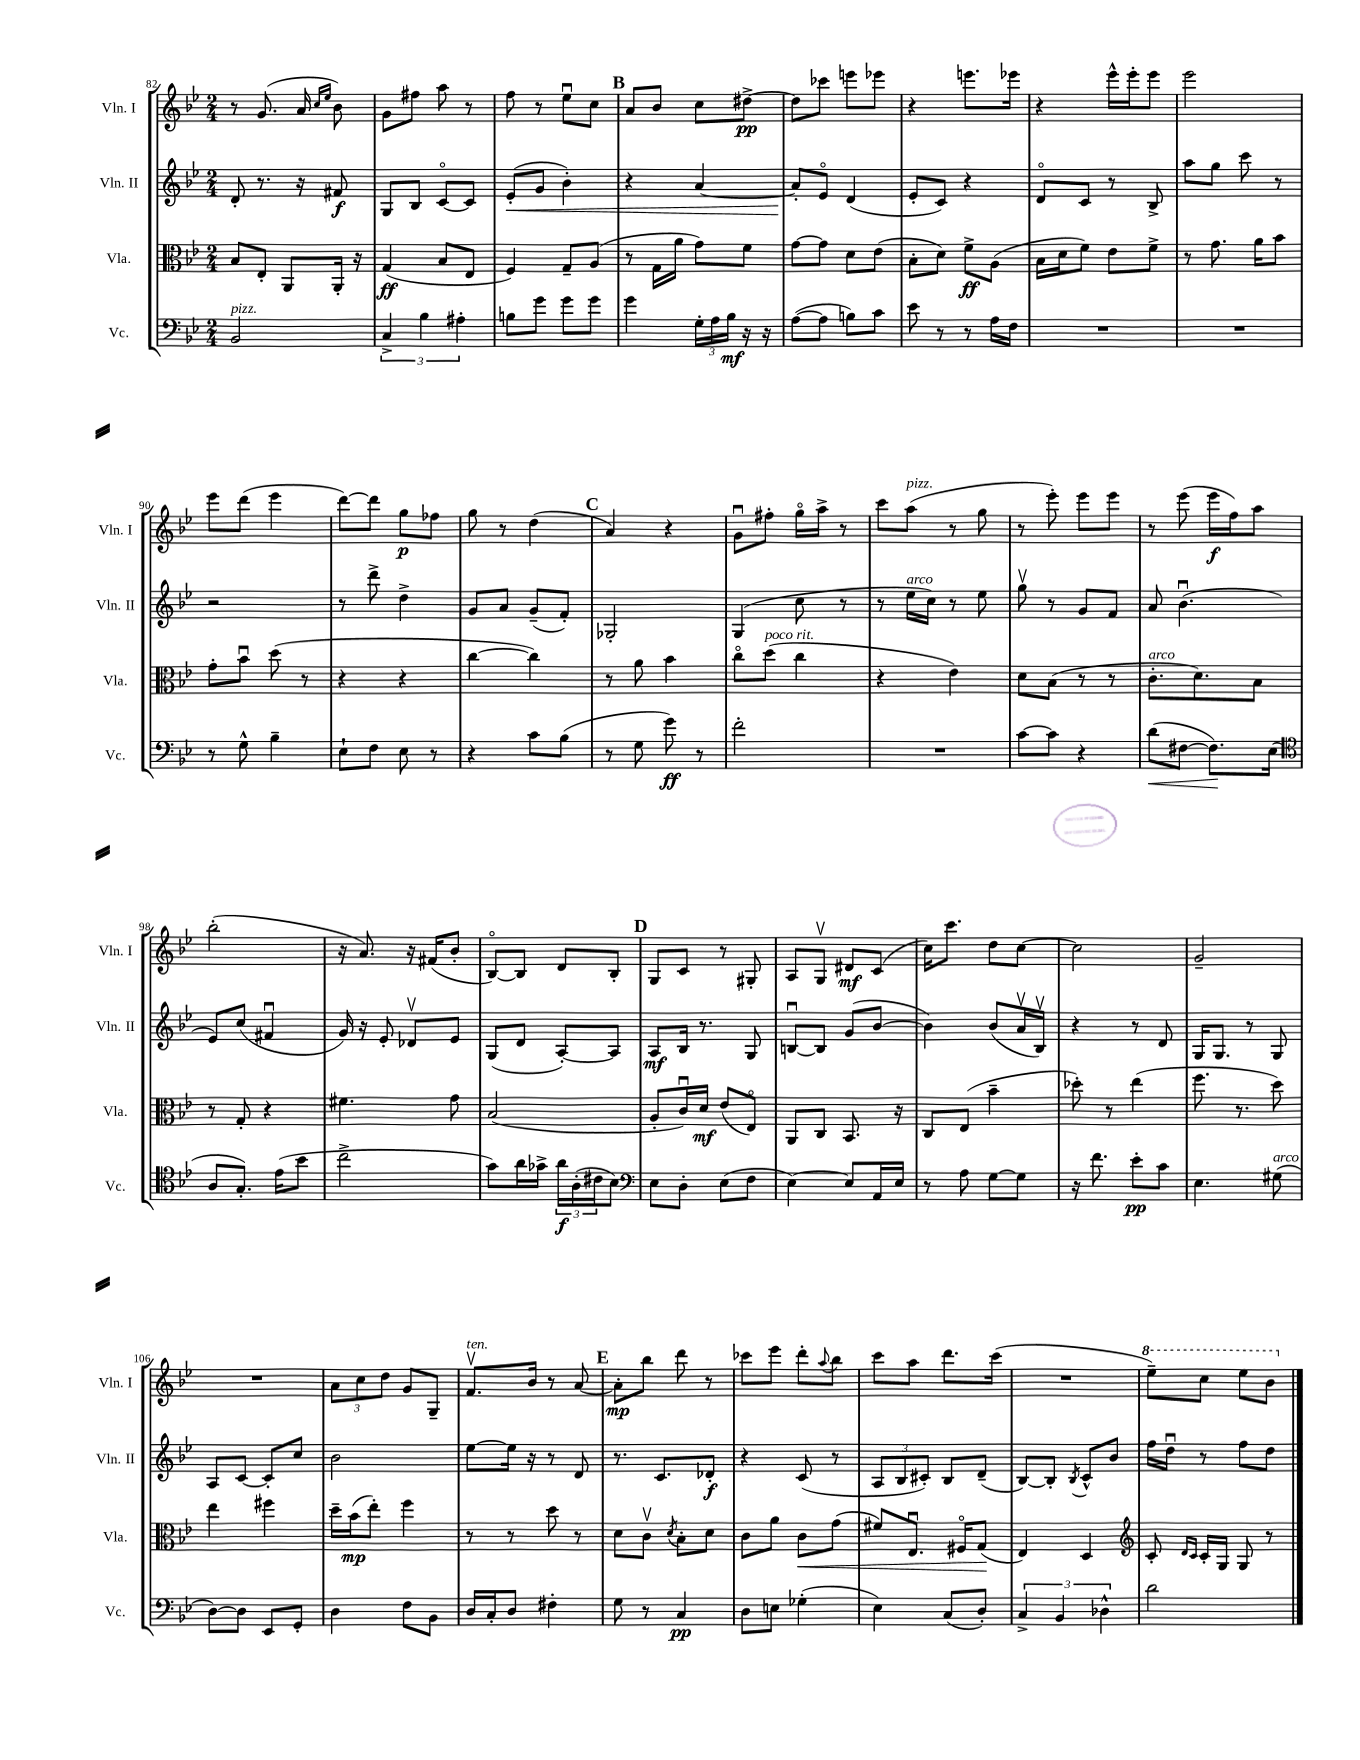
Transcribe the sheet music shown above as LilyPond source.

<<
\new StaffGroup <<
\new Staff = "s0" \with { instrumentName = "Vln. I" shortInstrumentName = "Vln. I" } {
    \clef treble \key bes \major \numericTimeSignature \time 2/4
    r8 g'8.( a'16 \grace { c''16 ees''16 } bes'8) |
    g'8 fis''8 a''8 r8 |
    f''8 r8 ees''8\downbow c''8 |
    \mark \markup { \bold "B" } a'8 bes'8 c''8 dis''8~->\pp |
    dis''8 ces'''8 e'''8 ees'''8 |
    r4 e'''8. ees'''16 |
    r4 ees'''16-^ ees'''16-. ees'''8 |
    ees'''2 |
    ees'''8 d'''8( ees'''4 |
    d'''8~) d'''8 g''8\p fes''8 |
    g''8 r8 d''4( |
    \mark \markup { \bold "C" } a'4) r4 |
    g'8\downbow fis''8-. g''16\flageolet a''16-> r8 |
    c'''8 a''8^\markup { \italic "pizz." }( r8 g''8 |
    r8 ees'''8-.) ees'''8 ees'''8 |
    r8 ees'''8( ees'''16\f f''16) a''8 |
    bes''2-.( |
    r16 a'8.) r16 fis'16( bes'8-. |
    bes8~\flageolet) bes8 d'8 bes8-. |
    \mark \markup { \bold "D" } g8 c'8 r8 gis8-. |
    a8 g8\upbow dis'8\mf c'8( |
    c''16) c'''8. d''8 c''8~ |
    c''2 |
    g'2-- |
    R2 |
    \tuplet 3/2 { a'8 c''8 d''8 } g'8 g8-- |
    f'8.\upbow^\markup { \italic "ten." } bes'16 r8 a'8~ |
    \mark \markup { \bold "E" } a'8-.\mp bes''8 d'''8 r8 |
    ces'''8 ees'''8 d'''8-. \appoggiatura { a''8 } bes''8 |
    c'''8 a''8 d'''8. c'''16( |
    R2 |
    \ottava #1 ees'''8--) c'''8 ees'''8 bes''8 \ottava #0 \bar "|." |
}
\new Staff = "s1" \with { instrumentName = "Vln. II" shortInstrumentName = "Vln. II" } {
    \clef treble \key bes \major \numericTimeSignature \time 2/4
    d'8-. r8. r16 fis'8\f |
    g8 bes8 c'8~\flageolet c'8 |
    ees'8-.\<( g'8 bes'4-.) |
    \mark \markup { \bold "B" } r4 a'4~ |
    a'8-.\! ees'8\flageolet d'4( |
    ees'8-. c'8) r4 |
    d'8\flageolet c'8 r8 bes8-> |
    a''8 g''8 c'''8 r8 |
    r2 |
    r8 d'''8-> d''4-> |
    g'8 a'8 g'8--( f'8-.) |
    \mark \markup { \bold "C" } ges2-. |
    g4( c''8 r8 |
    r8 ees''16^\markup { \italic "arco" } c''16) r8 ees''8 |
    g''8\upbow r8 g'8 f'8 |
    a'8 bes'4.\downbow( |
    ees'8) c''8( fis'4\downbow |
    g'16) r16 ees'8-. des'8\upbow ees'8 |
    g8( d'8 a8~-.) a8 |
    \mark \markup { \bold "D" } a8\mf bes16 r8. g8 |
    b8~\downbow b8 g'8( bes'8~ |
    bes'4) bes'8( a'16\upbow bes16\upbow) |
    r4 r8 d'8 |
    g16 g8. r8 g8 |
    a8 c'8~ c'8-. c''8 |
    bes'2 |
    ees''8~ ees''16 r16 r8 d'8 |
    \mark \markup { \bold "E" } r8. c'8. des'8-.\f |
    r4 c'8( r8 |
    \tuplet 3/2 { a8 bes8 cis'8-.) } bes8 d'8--( |
    bes8~) bes8-. \acciaccatura { bes8 } c'8-^ bes'8 |
    f''16 d''16\downbow r8 f''8 d''8 \bar "|." |
}
\new Staff = "s2" \with { instrumentName = "Vla." shortInstrumentName = "Vla." } {
    \clef alto \key bes \major \numericTimeSignature \time 2/4
    bes8 ees8-. a,8 a,16-. r16 |
    g4\ff( bes8 ees8 |
    f4) g8-- a8( |
    \mark \markup { \bold "B" } r8 g16 a'16 g'8) f'8 |
    g'8~ g'8 d'8 ees'8( |
    bes8-. d'8) f'8->\ff a8( |
    bes16 d'16 f'8) ees'8 f'8-> |
    r8 g'8. a'16 bes'8 |
    g'8-. bes'8\downbow d''8( r8 |
    r4 r4 |
    c''4~ c''4) |
    \mark \markup { \bold "C" } r8 a'8 bes'4 |
    c''8\flageolet d''8^\markup { \italic "poco rit." }( c''4 |
    r4 ees'4) |
    d'8 bes8( r8 r8 |
    c'8.-.^\markup { \italic "arco" } d'8.) bes8 |
    r8 g8-. r4 |
    fis'4. g'8 |
    bes2( |
    \mark \markup { \bold "D" } a8-. c'16\downbow) d'16\mf ees'8( ees8\flageolet) |
    a,8 c8 bes,8. r16 |
    c8 ees8( bes'4-- |
    des''8-.) r8 ees''4( |
    f''8. r8. d''8) |
    ees''4 fis''4 |
    d''16-- bes'16\mp( ees''8-.) f''4 |
    r8 r8 d''8 r8 |
    \mark \markup { \bold "E" } d'8 c'8\upbow \acciaccatura { d'8 } bes8-. d'8 |
    c'8 a'8 c'8\< g'8( |
    fis'8) ees8.\downbow fis16\flageolet g8\!( |
    ees4) d4 |
    \clef treble c'8-. \grace { d'16 c'16 } c'16-. g16 g8 r8 \bar "|." |
}
\new Staff = "s3" \with { instrumentName = "Vc." shortInstrumentName = "Vc." } {
    \clef bass \key bes \major \numericTimeSignature \time 2/4
    bes,2^\markup { \italic "pizz." } |
    \tuplet 3/2 { c4-> bes4 ais4-. } |
    b8 g'8 g'8 g'8 |
    \mark \markup { \bold "B" } g'4 \tuplet 3/2 { g16-. a16 bes16\mf } r16 r16 |
    a8~( a8 b8) c'8 |
    ees'8 r8 r8 a16 f16 |
    R2 |
    R2 |
    r8 g8-^ bes4-- |
    ees8-! f8 ees8 r8 |
    r4 c'8 bes8( |
    \mark \markup { \bold "C" } r8 g8 g'8\ff) r8 |
    f'2-. |
    R2 |
    c'8~ c'8 r4 |
    d'8\<( fis8~ fis8.\!) ees16( |
    \clef tenor a8 g8.-.) ees'16( bes'8 |
    c''2-> |
    g'8) a'16 ges'16-> \tuplet 3/2 { a'16\f a16-.( cis'16 } bes8) |
    \mark \markup { \bold "D" } \clef bass ees8 d8-. ees8( f8 |
    ees4~) ees8 a,16 ees16 |
    r8 a8 g8~ g8 |
    r16 f'8. ees'8-.\pp c'8 |
    ees4. gis8^\markup { \italic "arco" }( |
    d8~) d8 ees,8 g,8-. |
    d4 f8 bes,8 |
    d16 c16-. d8 fis4-. |
    \mark \markup { \bold "E" } g8 r8 c4\pp |
    d8 e8 ges4-.( |
    ees4) c8( d8-.) |
    \tuplet 3/2 { c4-> bes,4 des4-^ } |
    d'2 \bar "|." |
}
>>
>>
\layout { \context { \Score currentBarNumber = #82 } }
